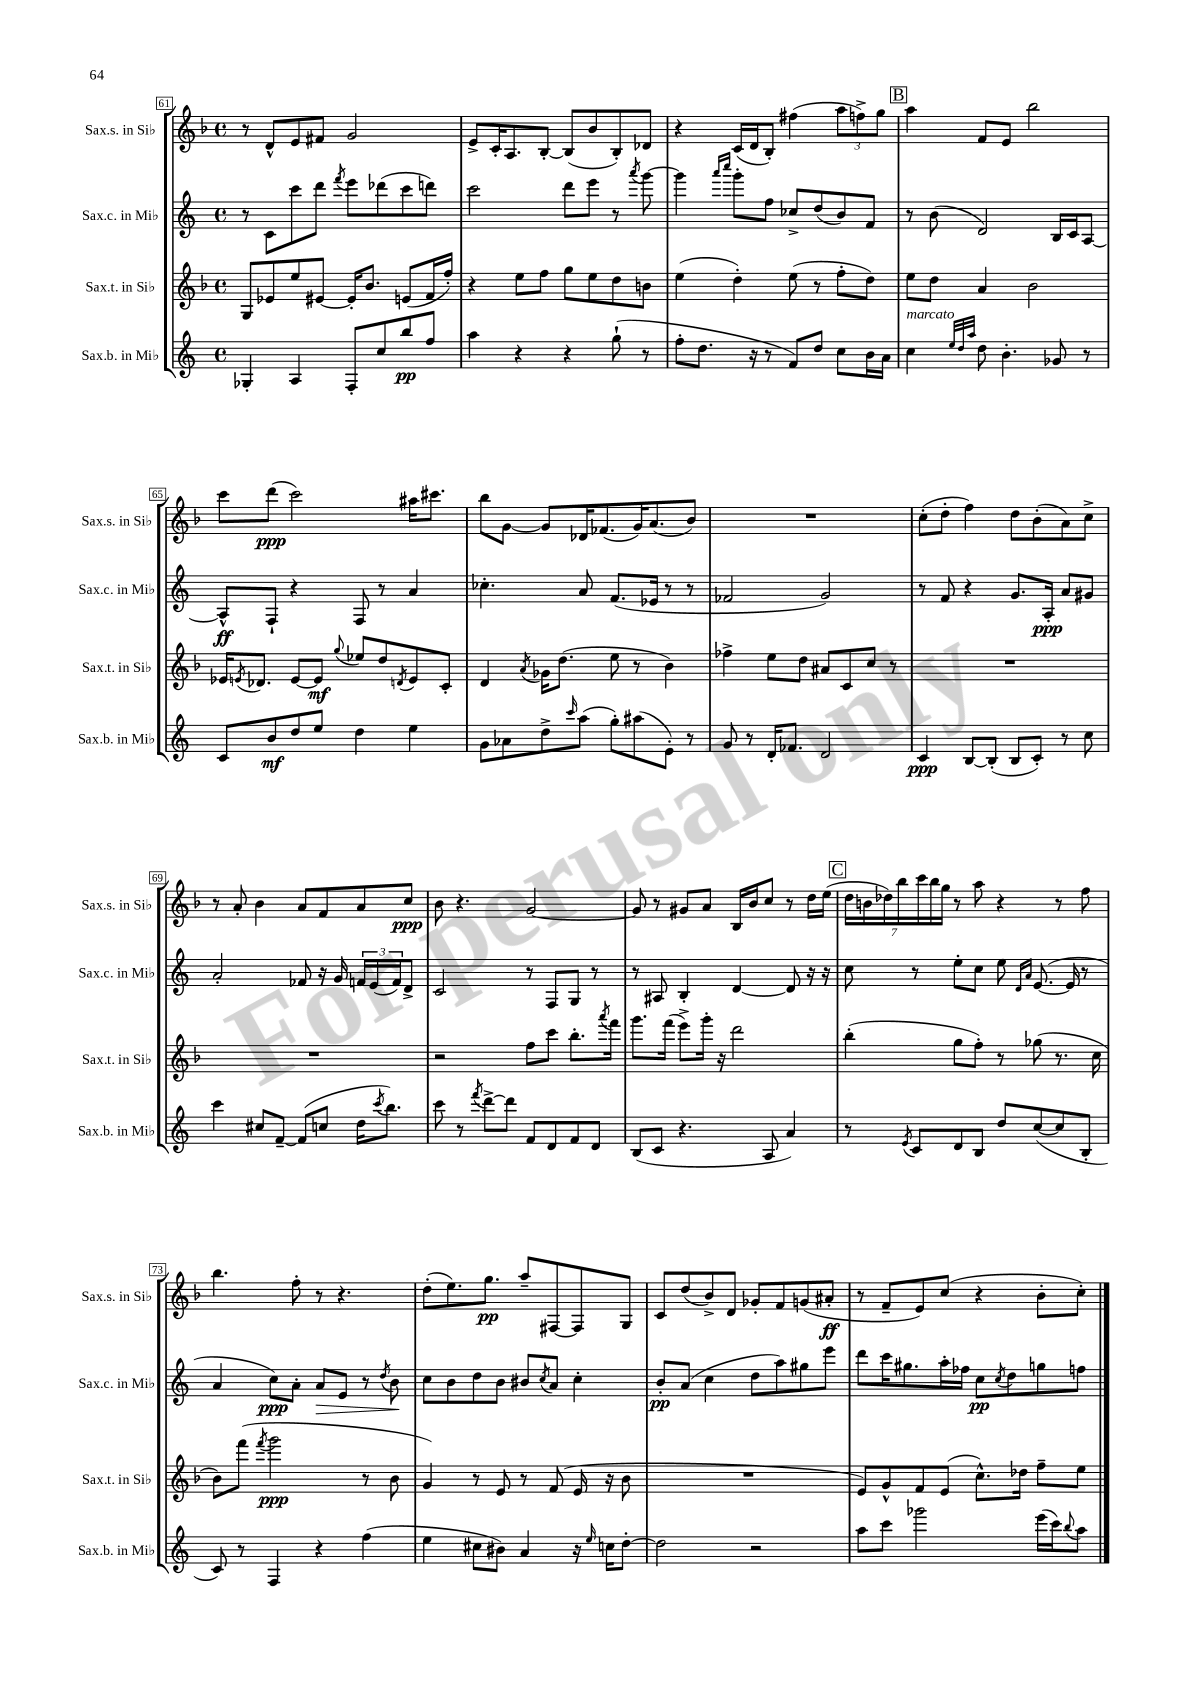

**kern	**kern	**kern	**kern
*staff4	*staff3	*staff2	*staff1
*clefG2	*clefG2	*clefG2	*clefG2
*k[]	*k[b-]	*k[]	*k[b-]
*M4/4	*M4/4	*M4/4	*M4/4
*met(c)	*met(c)	*met(c)	*met(c)
4G-'/	8G/L	8r	8r
.	8e-/	8c\L	8d^^/L
4A/	8ee/	8ccc\	8e/
.	[8e#/J	8ddd\J	8f#/J
.	.	8qfff/	.
8F'/L	16e#'/]LK	8eee\L	2g/
.	8.b-/J	.	.
8cc/	.	(8ddd-\	.
8bb/	(8e/L	8ccc\	.
8ff/J	16f/L	8ddd\J)	.
.	16ff'/JJ)	.	.
=	=	=	=
4aa\	4r	2ccc\	8e^/L
.	.	.	16c'/K
.	.	.	8.A/
4r	8ee\L	.	.
.	8ff\J	.	[8B-'/J
4r	8gg\L	8ddd\L	(8B-/]L
.	8ee\	8eee\J	8b-/
(8gg`\	8dd\	8r	8B-'/)
.	.	8qaaa/	.
8r	8b\J	[8ggg\	8d-/J
=	=	=	=
8ff'\L	(4ee\	4ggg\]	4r
8.dd\J	.	.	.
.	.	16qqaaa/LL	.
.	.	16qqcccc/JJ	.
.	4dd'\)	8ggg'\L	(16c/LL
16r	.	.	16d/J
8r	.	8ff\J	8B-'/J)
8f/L)	(8ee\	8cc-^/L	(4ff#\
8dd/J	8r	(8dd/	.
8cc\L	8ff'\L	8b/)	12aa\L
.	.	.	12ff^\)
16b\L	8dd\J)	8f/J	.
.	.	.	12gg\J
16a\JJ	.	.	.
=	=	=	=
4cc\	8ee\L	8r	4aa\
.	8dd\J	(8b\	.
32qqee/LLL	.	.	.
32qqdd/	.	.	.
32qqaa/JJJ	.	.	.
8dd\	4a/	2d/)	8f/L
4.b'\	.	.	8e/J
.	2b-\	.	2bb-\
8g-/	.	16B/LL	.
.	.	16c/J	.
8r	.	[8A/J	.
=	=	=	=
8c/L	16e-/LK	8A^^/]L	8ccc\L
.	8qe/	.	.
.	8.d-/J	.	.
8b/	.	8F`/J	(8ddd\J
8dd/	[8e/L	4r	2ccc\)
8ee/J	8e/]J	.	.
.	8qqgg/	.	.
4dd\	8ee-/L	8F/	.
.	8dd/	8r	.
.	8qd/	.	.
4ee\	8e/	4a/	16aa#\LK
.	.	.	8.ccc#\J
.	8c'/J	.	.
=	=	=	=
8g\L	4d/	4.cc-'\	8bb-\L
8a-\	.	.	[8g\J
.	8qa/	.	.
8dd^\	16g-\LK	.	8g/]L
.	(8.dd\J	.	.
16qqccc/	.	.	.
(8aa\J	.	8a/	16d-/K
.	.	.	(8.f-/
8gg'\L)	8ee\	(8.f/L	.
(8aa#\	8r	.	16g/K)
.	.	16e-/Jk	(8.a/
8e'\J)	4b-\)	8r	.
8r	.	8r	8b-/J)
=	=	=	=
8g/	4ff-^\	2f-/	1r
8r	.	.	.
16d'/LK	8ee\L	.	.
8.f-/J	.	.	.
.	8dd\J	.	.
2d/	8a#/L	2g/)	.
.	8c/	.	.
.	8cc/J	.	.
.	8r	.	.
=	=	=	=
4c/	1r	8r	(8cc'\L
.	.	8f/	8dd'\J
[8B/L	.	4r	4ff\)
(8B'/]J	.	.	.
8B/L	.	8.g/L	8dd\L
8c'/J)	.	.	(8b-'\
.	.	16A'/Jk	.
8r	.	8a/L	8a\)
8cc\	.	8g#/J	8cc^\J
=	=	=	=
4ccc\	1r	2a'/	8r
.	.	.	8a'/
8cc#/L	.	.	4b-\
[8f~/J	.	.	.
(8f/]L	.	8f-/	8a/L
8cc/J	.	16r	8f/
.	.	16g/	.
16dd\LK	.	24f/LL	8a/
.	.	(24e/	.
8qccc/	.	.	.
8.bb\J)	.	.	.
.	.	24f/J)	.
.	.	8d^/J	8cc/J
=	=	=	=
8ccc\	2r	2c/	8b-\
8r	.	.	4.r
8qfff/	.	.	.
[8ddd^\L	.	.	.
8ddd\]J	.	.	.
8f/L	8ff\L	8r	[2g/
8d/	8ccc\J	8F/L	.
8f/	8.bb-'\L	8G/J	.
8d/J	.	8r	.
.	8qaaa/	.	.
.	16fff\Jk	.	.
=	=	=	=
(8B/L	8.ggg\L	8r	8g/]
8c/J	.	8A#/	8r
.	(16fff\Jk	.	.
4.r	8eee^\L)	4B'/	8g#/L
.	16ggg'\Jk	.	8a/J
.	16r	.	.
.	2ddd\	[4d/	16B-/LL
.	.	.	16b-/J
8A/	.	.	8cc/J
4a/)	.	8d/]	8r
.	.	16r	16dd\LL
.	.	16r	(16ee\JJ
=	=	=	=
8r	(4bb-'\	8cc\	28dd\LL
.	.	.	28b\
.	.	.	28dd-\)
.	.	.	28bb-\
8qe/	.	.	.
8c/L	.	8r	.
.	.	.	28ccc\
.	.	.	28bb-\
.	.	.	28gg\JJ
8d/	8gg\L	8ee'\L	8r
8B/J	8ff'\J)	8cc\J	8aa\
8dd/L	8r	8ee\	4r
.	.	16qqd/LL	.
.	.	16qqa/JJ	.
([8cc/	(8gg-\	([8.e/	.
8cc/]	8.r	.	8r
.	.	16e/]	.
8B'/J	.	8r	8ff\
.	16cc\	.	.
=	=	=	=
8c/)	8b-\L)	4a/	4.bb-\
8r	(8fff\J	.	.
.	8qfff/	.	.
4F/	2ggg\	8cc\L)	.
.	.	8a'\J	8ff'\
4r	.	8a/L	8r
.	.	8e/J	4.r
(4ff\	8r	8r	.
.	.	8qdd/	.
.	8b-\	8b\	.
=	=	=	=
4ee\	4g/)	8cc\L	(8dd'\L
.	.	8b\	8.ee\)
8cc#\L	8r	8dd\	.
.	.	.	8.gg\J
8b#\J)	8e/	8b\J	.
4a/	8r	8b#/L	8aa~/L
.	.	8qcc/	.
.	(8f/	8a/J	[8F#/
16r	16e/	4cc'\	8F#/]
16qqee/	.	.	.
16cc\LK	16r	.	.
[8dd'\J	8b-\	.	8G/J
=	=	=	=
2dd\]	1r	8b'/L	8c/L
.	.	(8a/J	(8dd/
.	.	4cc\	8b-^/)
.	.	.	8d/J
2r	.	8dd\L	8g-'/L
.	.	8aa\)	8f/
.	.	8gg#\	(8g/
.	.	8eee\J	8a#'/J
=	=	=	=
8aa\L	8e/L)	8ddd\L	8r
8ccc\J	8g^^/	16ccc\K	8f~/L
.	.	8.gg#\	.
2ggg-\	8f/	.	8e/)
.	(8e/J	16aa'\L	(8cc/J
.	.	16ff-\JJ	.
.	8.cc^^\L)	8cc\L	4r
.	.	8qcc/	.
.	.	8dd\	.
.	16dd-\Jk	.	.
(16eee\LL	8ff~\L	8gg\	8b-'\L
16ccc\J)	.	.	.
8qqbb/	.	.	.
8aa\J	8ee\J	8ff\J	8cc'\J)
==	==	==	==
*-	*-	*-	*-
